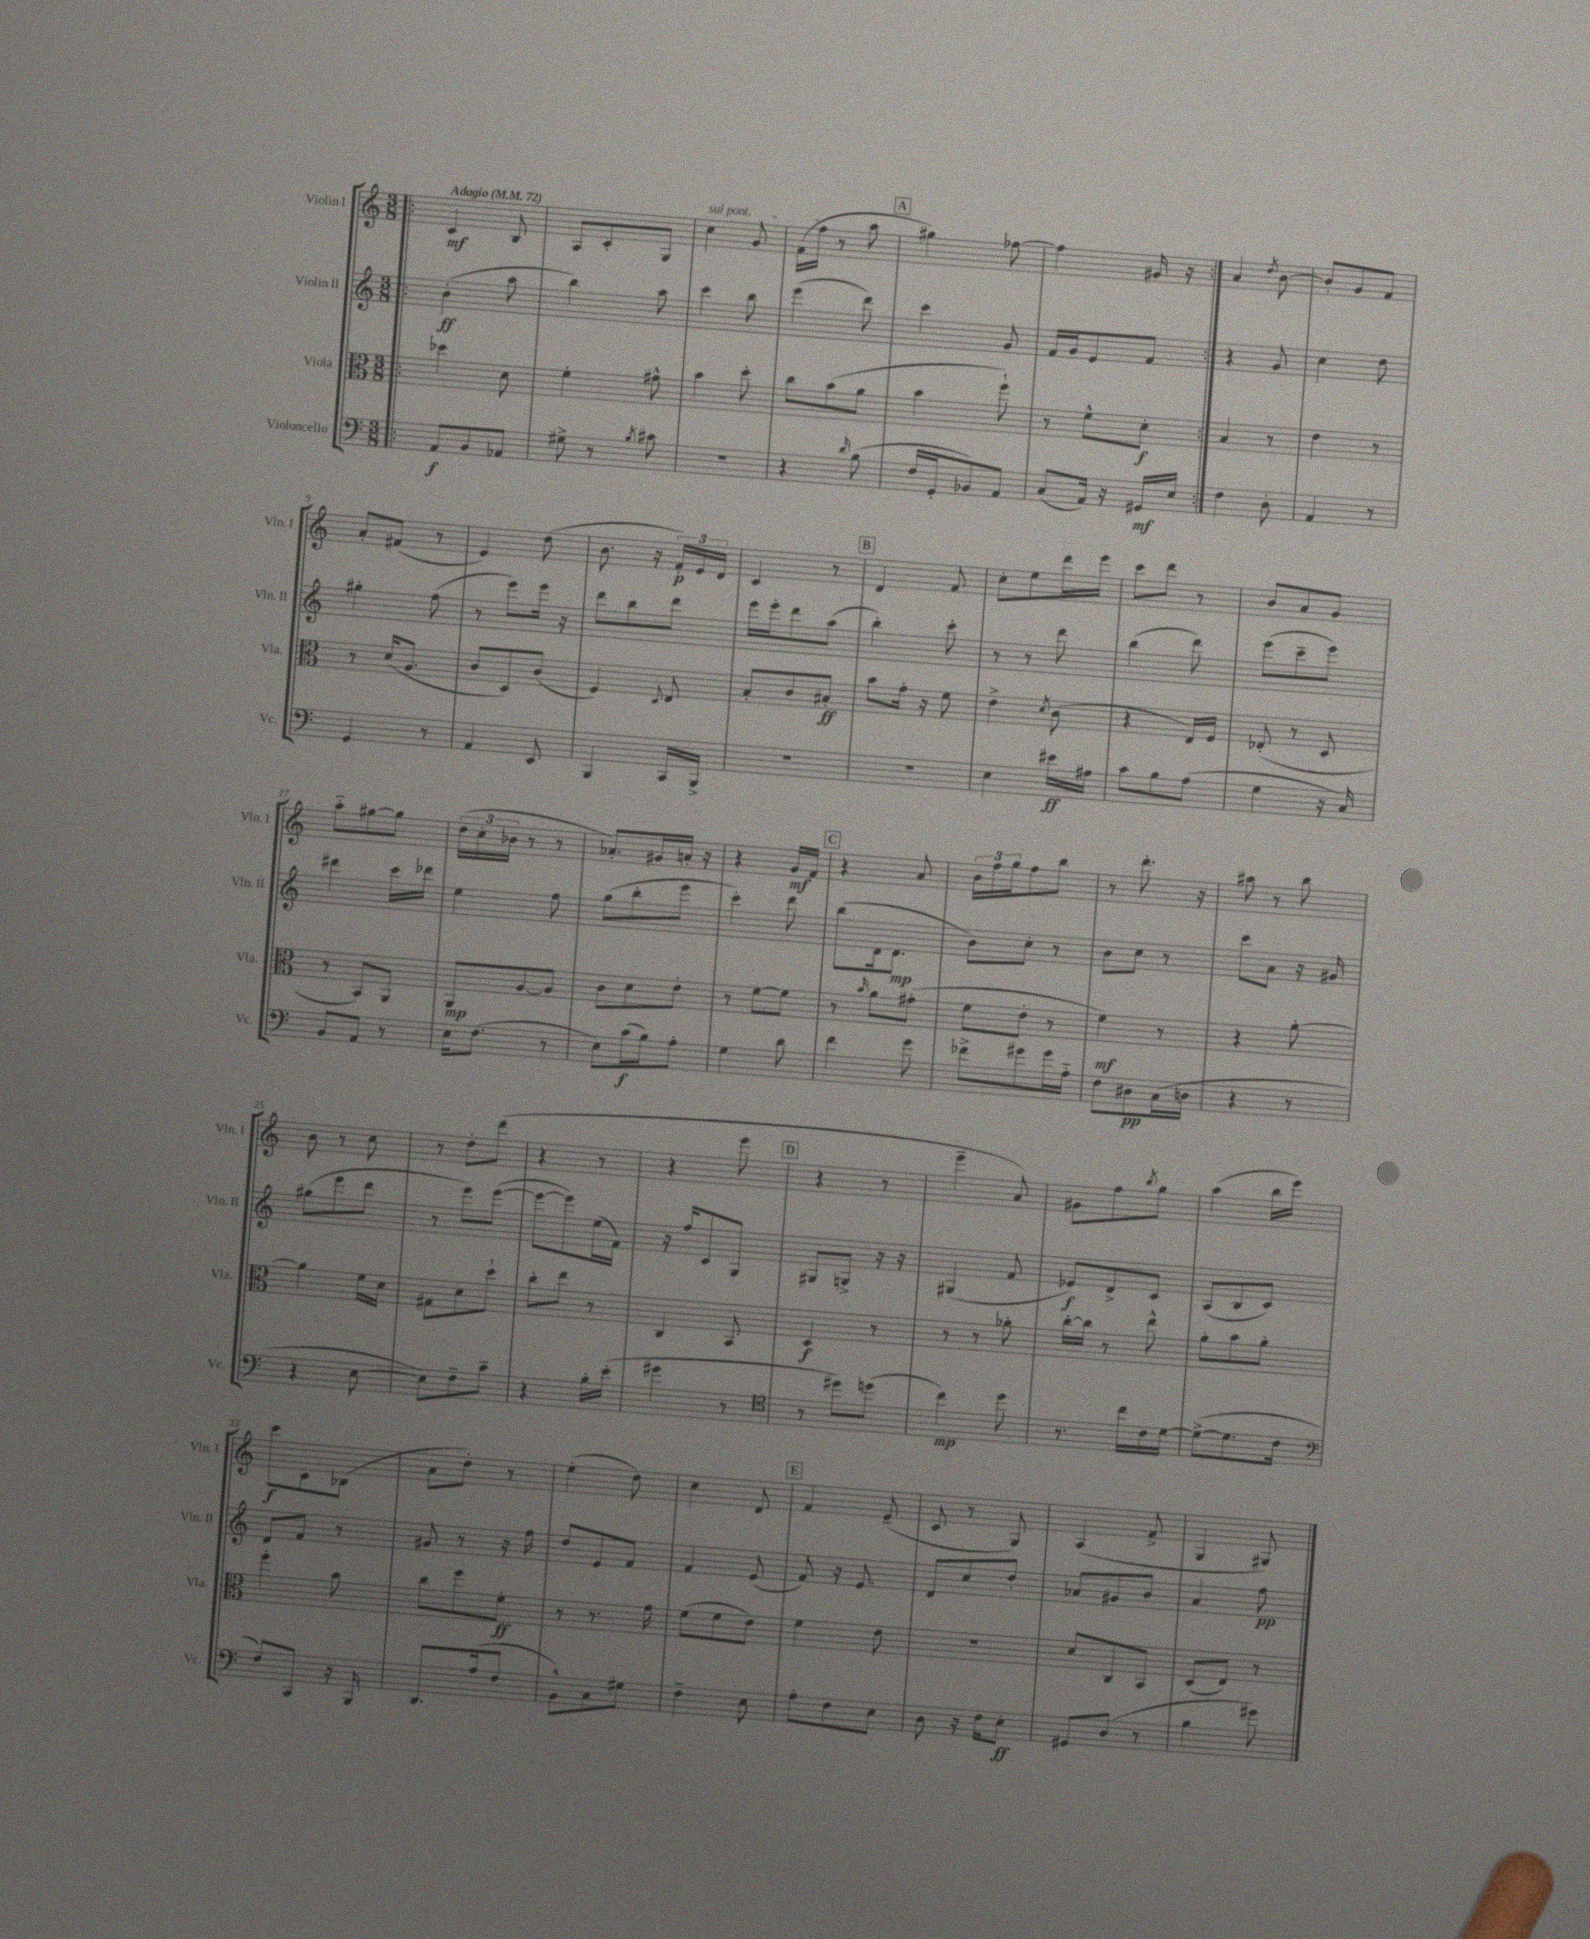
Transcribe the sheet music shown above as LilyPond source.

<<
\new StaffGroup <<
\new Staff = "s0" \with { instrumentName = "Violin I" shortInstrumentName = "Vln. I" } {
    \clef treble \key c \major \numericTimeSignature \time 3/8 \tempo "Adagio" 4 = 72
    \repeat volta 2 { \bar ".|:" c'4\mf b8 |
    a8 c'8-. g8 |
    \once \override TextSpanner.bound-details.left.text = \markup { \italic "sul pont." } c''4\startTextSpan g'8 |
    f'16( f''16\stopTextSpan r8 a''8 |
    \mark \markup { \box "A" } gis''4) fes''8~ |
    fes''4 gis'16 r16 | }
    a'4 \acciaccatura { d''8 } b'8~ |
    b'8-. g'8 f'8 |
    a'8-. fis'8( r8 |
    e'4) d''8( |
    b'8. r16 \tuplet 3/2 { f'16-.\p) e'16 d'16 } |
    c'4 r8 |
    \mark \markup { \box "B" } d'4 f'8 |
    c''8-. e''8 d'''16 e'''16 |
    c'''8 d'''8 r8 |
    b'8 a'8 g'8 |
    a''8-_ gis''8~ gis''8 |
    \tuplet 3/2 { d''16( c''16-. bes'16 } r8 r8 |
    aes'8.-.) gis'16 a'16-. r16 |
    r4 g'16\mf f'16 |
    \mark \markup { \box "C" } r4 a'8 |
    \tuplet 3/2 { b'16 f''16 g''16 } f''8 b''8 |
    r8 d'''8.-. r16 |
    ais''8 r8 b''8 |
    b'8 r8 c''8 |
    r8 d''8-. d'''8( |
    r4 r8 |
    r4 e'''8 |
    \mark \markup { \box "D" } r4 r8 |
    e'''4-- a'8) |
    gis'8 f''8 \acciaccatura { b''8 } g''8 |
    a''4( b''16 e'''16) |
    c'''8\f c'8 bes8( |
    a'8 d''8-.) r8 |
    e''4-.( d''8) |
    c''4 d'8 |
    \mark \markup { \box "E" } f'4 e'8--( |
    c'8 r8 g8) |
    a4( f'8-> |
    g4 gis8) \bar "|." |
}
\new Staff = "s1" \with { instrumentName = "Violin II" shortInstrumentName = "Vln. II" } {
    \clef treble \key c \major \numericTimeSignature \time 3/8
    \repeat volta 2 { \bar ".|:" b'4-.\ff( a''8 |
    b''4) a''8 |
    c'''4 b''8 |
    e'''4( d'''8) |
    \mark \markup { \box "A" } c'''4 g'8 |
    f'16 g'16 e'8 f'8 | }
    r4 g'8 |
    c''4 d''8 |
    gis''4-. f''8( |
    r8 e'''8) e'''16 r16 |
    d'''8 b''8 d'''8 |
    e'''16 e'''16-. d'''8 a''8( |
    \mark \markup { \box "B" } b''4-.) c'''8-. |
    r8 r8 d'''8 |
    b''4( d'''8) |
    e'''8( c'''8-- e'''8) |
    dis'''4 c'''16 des'''16 |
    e''4 f''8 |
    g''8( b''8-. e'''8 |
    c'''4-.) d'''8 |
    \mark \markup { \box "C" } b''8( d'16 d'8.\mp |
    b'8) c''8-. r8 |
    b'8 c''8 r8 |
    c'''8 a'8 r16 gis'16 |
    gis''8( e'''8 d'''8 |
    r8 e'''8) e'''8~( |
    e'''8~ e'''8) e''16( f'16) |
    r16 f''16 c'8 g8 |
    \mark \markup { \box "D" } gis8 g8-> r16 r16 |
    gis4( f'8 |
    ees'8\f) d'8-> c'8 |
    a8( b8 c'8) |
    d'8 f'8 r8 |
    gis'8 r8 r16 f''16 |
    d''8 e'8 f'8 |
    f'4 e'8( |
    \mark \markup { \box "E" } f'8) r16 e'8. |
    d'8 c''8 d''8-. |
    aes'8 gis'8 b'8 |
    a'4 f''8\pp \bar "|." |
}
\new Staff = "s2" \with { instrumentName = "Viola" shortInstrumentName = "Vla." } {
    \clef alto \key c \major \numericTimeSignature \time 3/8
    \repeat volta 2 { \bar ".|:" des''4 d'8 |
    f'4-. gis'8-^ |
    b'4 d''8-. |
    c''8 b'8( a'8 |
    \mark \markup { \box "A" } b'4 f''8-!) |
    r8 f'8-^ d'8-.\f | }
    b4 r8 |
    e'4 r8 |
    r8 d'16( a8. |
    c'8 d8) c'8( |
    f4) \appoggiatura { d8 } e8 |
    b8-. c'8 bis8-.\ff |
    \mark \markup { \box "B" } b'8 g'16-. r16 f'8 |
    e'4-> \acciaccatura { d'8 } c'8( |
    r4 e16) f16 |
    ees8-.( r8 d8 |
    r8 b,8) a,8 |
    a,8\mp a8~ a8 |
    c'8 d'8 e'8-. |
    r8 f'8~ f'8 |
    \mark \markup { \box "C" } r8 \grace { b'16 } a'8 gis'8-.( |
    f'8 e'8-. r8 |
    f'4\mf) r8 |
    r4 a'8~-. |
    a'4 f'16 d'16 |
    gis8 d'8 d''8-! |
    c''8-. e''8 r8 |
    c4 b,8 |
    \mark \markup { \box "D" } d4\f r8 |
    r8 r8 aes'8-. |
    c''16~-. c''16 r8 e''8-^ |
    a'8-. b'8 a'8-. |
    f''4-. b'8 |
    c''8 f''8 f'8-.\ff |
    r8 r8. g'16 |
    f'8( f'8 e'8) |
    \mark \markup { \box "E" } f'4 e'8 |
    R4. |
    d'8 c8 b,8 |
    d8( e8) r8 \bar "|." |
}
\new Staff = "s3" \with { instrumentName = "Violoncello" shortInstrumentName = "Vc." } {
    \clef bass \key c \major \numericTimeSignature \time 3/8
    \repeat volta 2 { \bar ".|:" a,8\f b,8 aes,8 |
    gis8-> r8 \acciaccatura { b8 } cis'8 |
    R4. |
    r4 \grace { d'16 } b8( |
    \mark \markup { \box "A" } f16 g,16-. bes,8) a,8 |
    c8( a,16) r16 gis,16\mf e16 | }
    f4 d8-. |
    a,4 r8 |
    g,4 r8 |
    a,4 e,8 |
    b,,4 c,16 b,,16-> |
    R4. |
    \mark \markup { \box "B" } R4. |
    e4 eis'16\ff ais16 |
    c'8 b8 a8( |
    g4 r16 c16) |
    b,8 a,8 r8 |
    e16 f8.( r8 |
    e8) c'16\f( b16) a8-. |
    g4 d'8 |
    \mark \markup { \box "C" } f'4 g'8 |
    fes'8-> gis'8 gis'16 a16-_ |
    f8 dis8\pp c16( d16 |
    r4 r8 |
    r4 e8~ |
    e8) f8-- c'8-- |
    r4 b16-. e'16-.( |
    gis'4 r8 |
    \mark \markup { \box "D" } \clef tenor r8 dis''8) d''8( |
    c''4\mp) d''8 |
    r8. c''16 c'16 d'16~ |
    d'8~->( d'8. c'16 |
    \clef bass f8) c,8 r16 b,,16 |
    d,8. a16( f8 |
    b,8-^) c8 gis8 |
    f4-- e8 |
    \mark \markup { \box "E" } a8-. f8 e8 |
    d8 r16 f16 e8-.\ff |
    gis,8 d8( r8 |
    b4 gis'8) \bar "|." |
}
>>
>>
